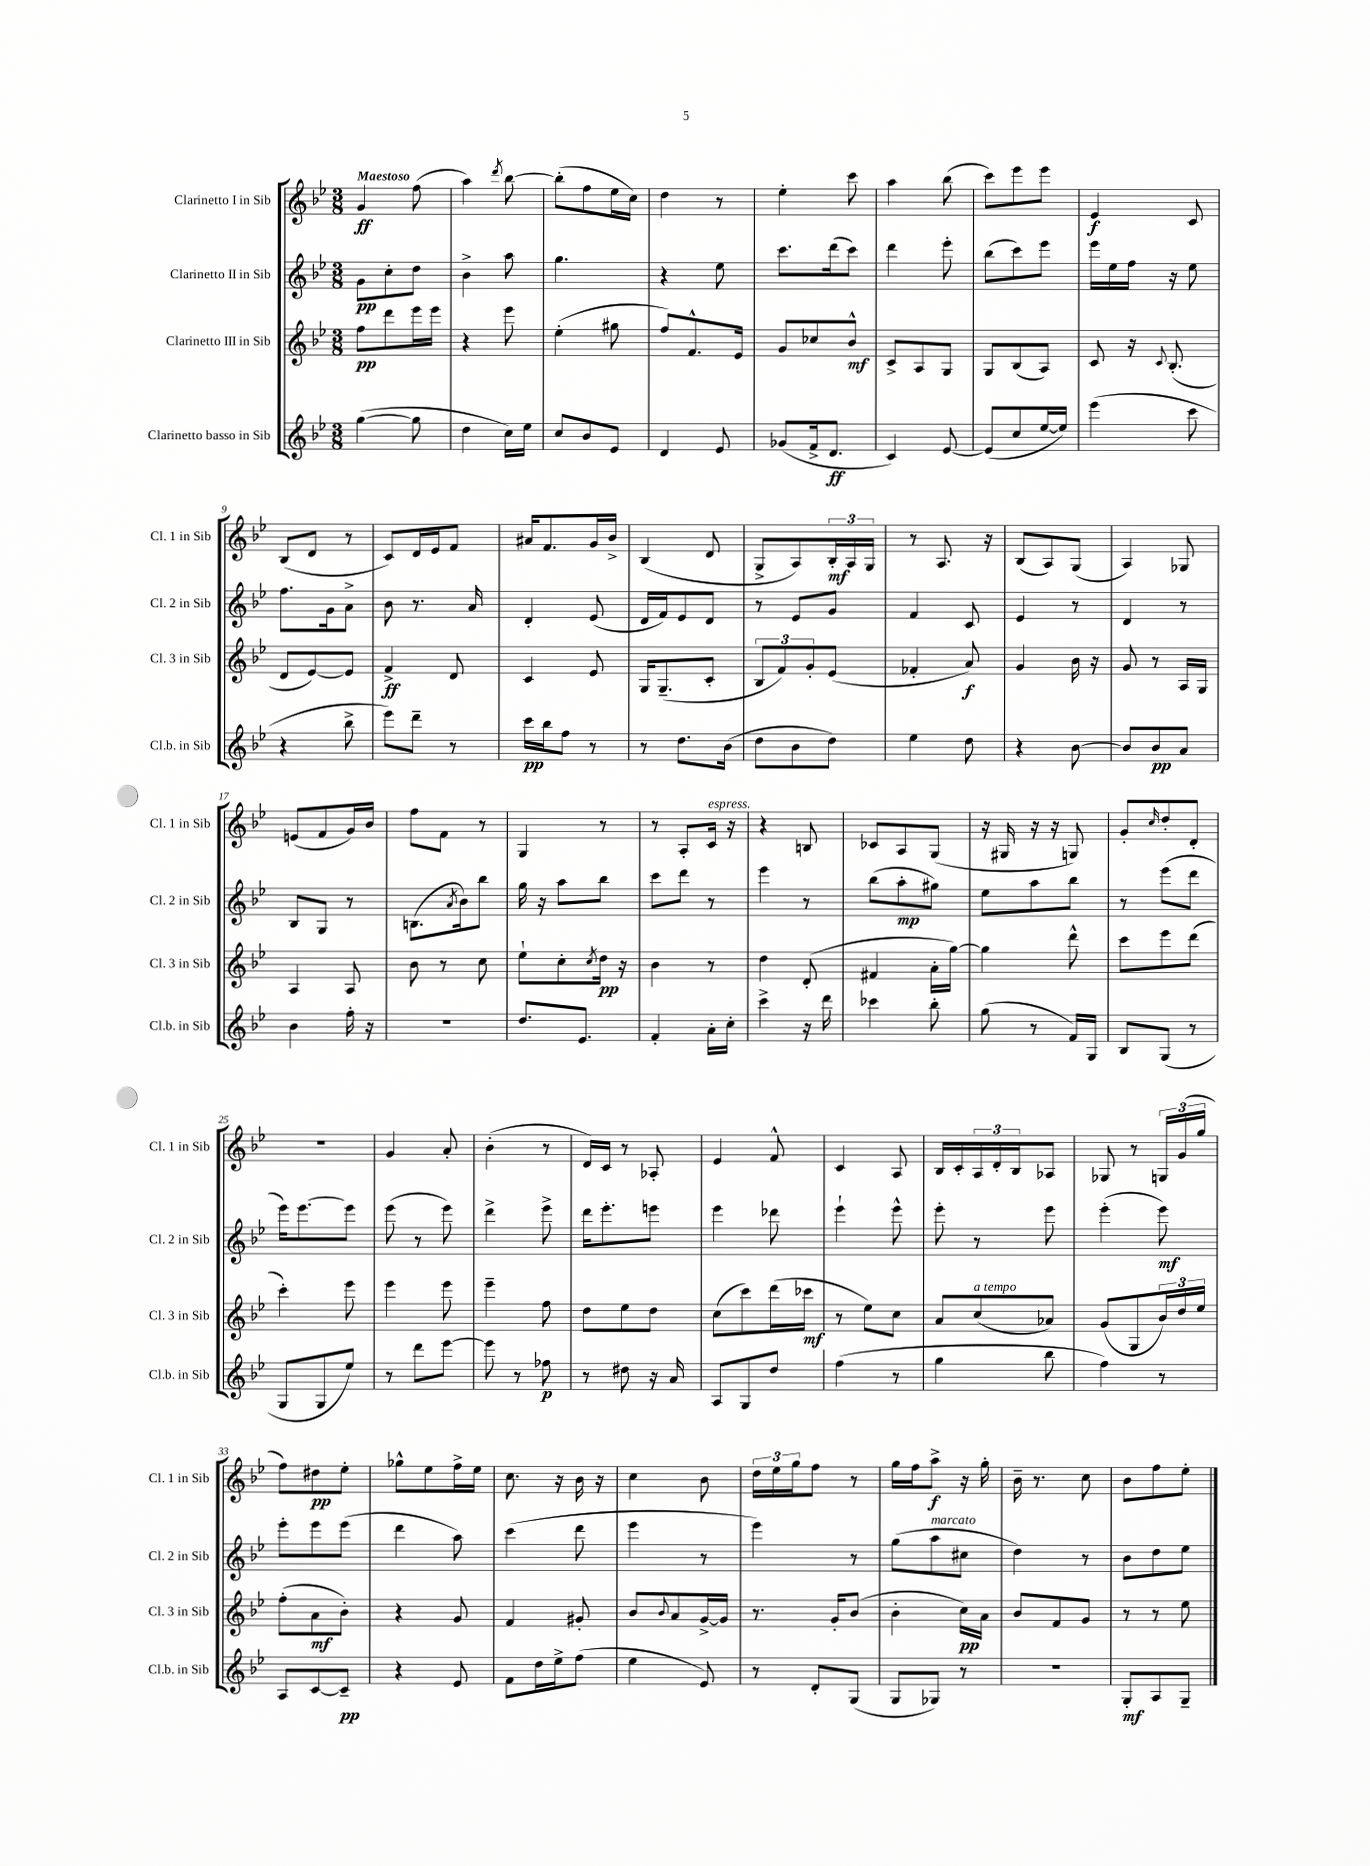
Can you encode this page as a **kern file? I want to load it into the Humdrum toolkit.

**kern	**kern	**kern	**kern
*staff4	*staff3	*staff2	*staff1
*clefG2	*clefG2	*clefG2	*clefG2
*k[b-e-]	*k[b-e-]	*k[b-e-]	*k[b-e-]
*M3/8	*M3/8	*M3/8	*M3/8
([4gg	8ff	8g	4g
.	8ddd	8cc'	.
8gg]	16eee-	8dd	(8ff
.	16eee-	.	.
=	=	=	=
4dd	4r	4b-^	4aa)
.	.	.	8qddd
16cc)	8eee-	8aa	[8bb-
16ee-	.	.	.
=	=	=	=
8cc	(4ee-'	4.gg	(8bb-']
8b-	.	.	8ff
8e-	8gg#	.	16ee-
.	.	.	16cc)
=	=	=	=
4d	8ff)	4r	4dd
.	8.f^^	.	.
8e-	.	8ee-	8r
.	16e-	.	.
=	=	=	=
(8g-	8g	8.ccc	4ee-'
16f^	8cc-	.	.
8.d	.	(16ddd	.
.	8b-^^	8ccc)	8ccc
=	=	=	=
4c)	8c^	4ddd	4aa
.	8A	.	.
[8e-	8G	8eee-'	(8bb-
=	=	=	=
(8e-]	8G	(8bb-	8ccc)
8cc	(8B-	8ccc)	8eee-
[16ee-	8A)	8eee-	8eee-
16ee-])	.	.	.
=	=	=	=
(4eee-	8c	16eee-	4e-
.	.	16ee-	.
.	16r	16ff	.
.	8qqc	.	.
.	(8.B-'	16r	.
8ccc	.	8ee-	8c
=	=	=	=
4r	8d	8.ff	(8B-
.	[8e-)	.	8d
.	.	16g	.
8bb-^	8e-]	8a^	8r
=	=	=	=
8eee-)	4f^	8b-	8c)
8ddd~	.	8.r	16d
.	.	.	16e-
8r	8d	.	8f
.	.	16a	.
=	=	=	=
16ccc	4c	4d'	16a#
16bb-	.	.	8.f
8ff	.	.	.
8r	8e-	(8e-	16g
.	.	.	16b-^
=	=	=	=
8r	16G	16d	(4B-
.	(8.G~	16f)	.
8.dd	.	8e-	.
.	8c'	8d	8d
(16b-	.	.	.
=	=	=	=
8dd	12B-	8r	8G^
.	12f)	.	.
8b-	.	8e-	8A)
.	12g'	.	.
8dd)	(8e-	8g	24B-'
.	.	.	24A
.	.	.	24G
=	=	=	=
4ee-	4f-'	4f	8r
.	.	.	8.A
8dd	8a)	8c	.
.	.	.	16r
=	=	=	=
4r	4g	4e-	(8B-
.	.	.	8A)
[8b-	16b-	8r	(8G
.	16r	.	.
=	=	=	=
8b-]	8g	4d	4A)
8b-	8r	.	.
8a	16A	8r	8G-
.	16G	.	.
=	=	=	=
4b-	4A	8B-	(8e
.	.	8G	8f
16ff'	8A	8r	16g)
16r	.	.	16b-
=	=	=	=
4.r	8b-	(8.B	8ff
.	8r	.	8f
.	.	8qa	.
.	.	16b-)	.
.	8cc	8bb-	8r
=	=	=	=
8.dd	8ee-`	16gg	4G
.	.	16r	.
.	8cc'	8aa	.
8.e-	.	.	.
.	8qcc	.	.
.	16dd	8bb-	8r
.	16r	.	.
=	=	=	=
4f'	4b-	8ccc	8r
.	.	8ddd	8A'
16a'	8r	8r	16c
16cc'	.	.	16r
=	=	=	=
4ccc^	4dd	4eee-	4r
16r	(8d'	8r	8B
16ddd	.	.	.
=	=	=	=
4ccc-	4f#	(8bb-	8c-
.	.	8aa'	8A
8bb-'	16a'	8gg#)	(8G
.	[16gg)	.	.
=	=	=	=
(8gg	4gg]	8ee-	16r
.	.	.	16G#
8r	.	8aa	16r
.	.	.	16r
16f)	8ddd^^	8bb-	8G)
16G	.	.	.
=	=	=	=
8B-	8ccc	8r	8g'
.	.	.	16qqcc
(8G	8eee-	(8eee-	8dd'
8r	(8ddd	8ddd	8d'
=	=	=	=
8G	4ccc')	16eee-)	4.r
.	.	[8.eee-	.
8G	.	.	.
8ee-)	8eee-	8eee-]	.
=	=	=	=
8r	4eee-	(8eee-	4g
8ddd	.	8r	.
[8eee-	8eee-	8eee-)	8a'
=	=	=	=
8eee-]	4eee-~	4ddd^	(4b-'
8r	.	.	.
8ff-	8ff	8eee-^	8r
=	=	=	=
8r	8dd	16ddd	16d)
.	.	8.eee-'	16c
8dd#	8ee-	.	8r
16r	8dd	8eee	8A-'
16a	.	.	.
=	=	=	=
8A	(8cc	4eee-	4e-
8G	8ccc)	.	.
8dd	(16ddd	8ddd-	8f^^
.	16ccc-	.	.
=	=	=	=
(4ff	8r	4eee-`	4c
.	8ee-)	.	.
8r	8cc	8eee-^^	8A
=	=	=	=
4gg	8a	8eee-'	16B-
.	.	.	16c'
.	(8cc	8r	24A
.	.	.	24d'
.	.	.	24B-
8bb-	8a-)	8eee-	8A-
=	=	=	=
4ff)	(8g	(4eee-'	8G-
.	8G	.	8r
8r	24b-)	8eee-)	24G
.	24dd	.	(24g
.	24ee-	.	24gg
=	=	=	=
8A	(8ff'	8eee-'	8ff)
[8c	8a	8eee-	8dd#
8c~]	8b-')	(8eee-	8ee-'
=	=	=	=
4r	4r	4ddd	8gg-^^
.	.	.	8ee-
8e-	8g	8aa)	16ff^
.	.	.	16ee-
=	=	=	=
8f	4f	(4ccc	8.cc
16dd	.	.	.
16ee-^	.	.	16r
(8ff	8g#'	8ddd	16b-
.	.	.	16r
=	=	=	=
4ee-	8b-	4eee-	4cc
.	8qqb-	.	.
.	8a	.	.
8e-)	[16g^	8r	8b-
.	16g]	.	.
=	=	=	=
8r	8.r	4eee-)	24dd
.	.	.	24ee-
.	.	.	24gg
8d'	.	.	8ff
.	16g'	.	.
(8G	(8b-	8r	8r
=	=	=	=
8G	4b-'	(8gg	16gg
.	.	.	16ff
8G-)	.	8aa	8aa^
8r	16cc)	8cc#	16r
.	16a	.	16gg'
=	=	=	=
4.r	8b-	4dd)	16b-~
.	.	.	8.r
.	8f	.	.
.	8g	8r	8cc
=	=	=	=
8G'	8r	8b-	8b-
8A	8r	8dd	8ff
8G~	8ee-	8ee-	8ee-'
==	==	==	==
*-	*-	*-	*-
